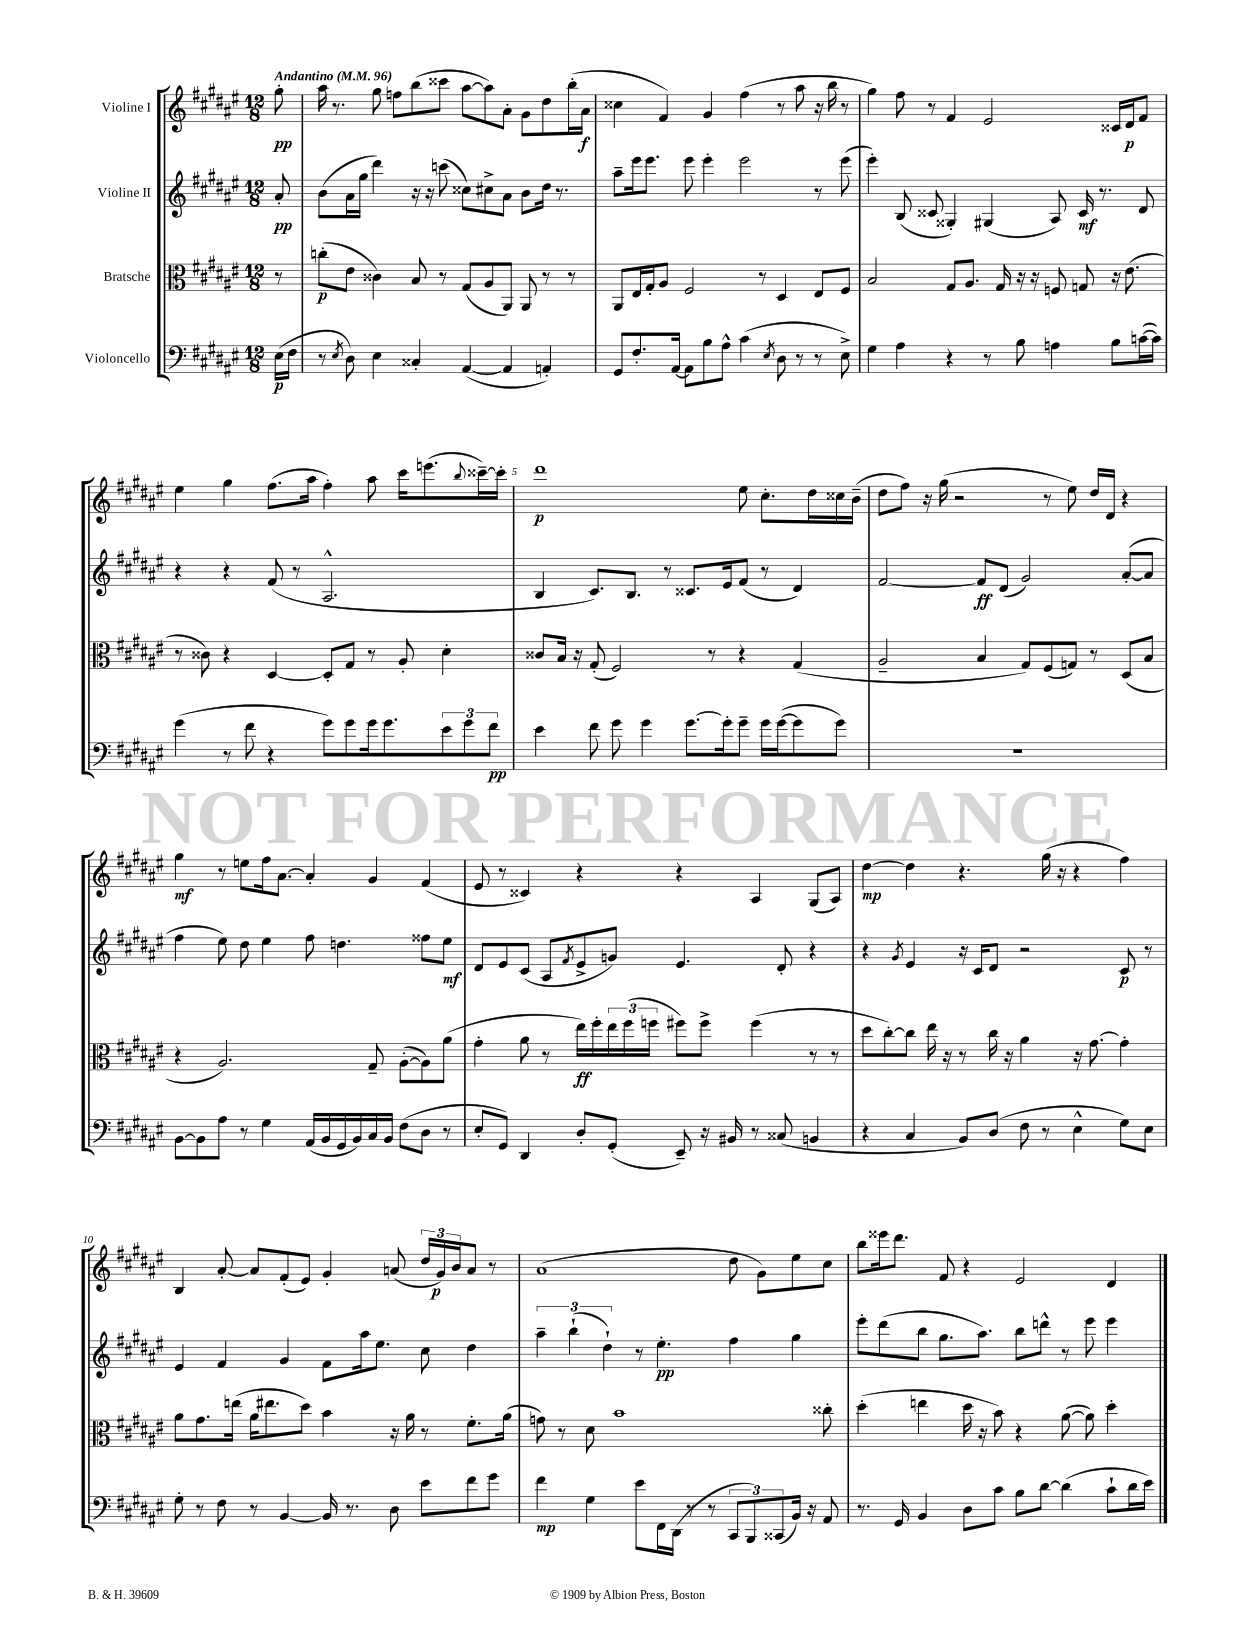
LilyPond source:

<<
\new StaffGroup <<
\new Staff = "s0" \with { instrumentName = "Violine I" } {
    \clef treble \key fis \major \numericTimeSignature \time 12/8 \partial 8 \tempo "Andantino" 4 = 96
    gis''8-.\pp |
    ais''16 r8. gis''8 f''8 b''8( cisis'''8 ais''8~ ais''8) ais'8-. gis'8 dis''8 b''16-.( ais'16\f |
    cisis''4 fis'4) gis'4 fis''4( r8 ais''8 r16 b''16 r8 |
    gis''4) fis''8 r8 fis'4 eis'2 cisis'16 dis'16\p fis'8 |
    eis''4 gis''4 fis''8.( ais''16 fis''4-.) ais''8 cis'''16 e'''8.( \appoggiatura { b''8 } cisis'''16~--) cisis'''16-. |
    dis'''1\p eis''8 cis''8.-. dis''16 cisis''16 b'16--( |
    dis''8 fis''8) r16 gis''16( r2 r8 eis''8) dis''16 dis'16 r4 |
    gis''4\mf r8 e''8 fis''16 ais'8.~ ais'4-. gis'4 fis'4( |
    eis'8 r8 cisis'4) r4 r4 ais4 gis8( ais8) |
    dis''4~\mp dis''4 r4. gis''16( r16 r4 fis''4) |
    b4 ais'8~-. ais'8 fis'8-.( eis'8) gis'4-. a'8( \tuplet 3/2 { dis''16 gis'16\p) b'16 } a'8 r8 |
    ais'1( dis''8 gis'8) eis''8 cis''8 |
    b''8 eisis'''16 dis'''8. fis'8 r4 eis'2 dis'4 \bar "|." |
}
\new Staff = "s1" \with { instrumentName = "Violine II" } {
    \clef treble \key fis \major \numericTimeSignature \time 12/8 \partial 8
    ais'8-.\pp |
    b'8( ais'16 gis''16 dis'''4) r16 r16 c'''8( cisis''8) cis''8-> ais'8 b'8 dis''16 r8. |
    ais''8-- eis'''16 eis'''8. eis'''8 eis'''4-. eis'''2 r8 eis'''8( |
    eis'''4-.) b8( cisis'8 gisis4-.) gis4( ais8) cisis'16\mf r8. dis'8 |
    r4 r4 fis'8( r8 ais2.-^ |
    b4 cis'8.) b8. r8 cisis'8. eis'16 fis'8( r8 dis'4) |
    fis'2~ fis'8\ff dis'8( gis'2) ais'8~-.( ais'8 |
    fis''4 eis''8) dis''8 eis''4 fis''8 d''4. fisis''8 eis''8\mf |
    dis'8 eis'8 cis'8( ais8 \acciaccatura { fis'8 } eis'8-> g'8) eis'4. dis'8-. r4 |
    r4 \acciaccatura { gis'8 } eis'4 r16 cis'16 dis'8 r2 cis'8\p r8 |
    eis'4 fis'4 gis'4 fis'8 ais''16 eis''8. cis''8 dis''4 |
    \tuplet 3/2 { ais''4-- b''4-!( dis''4-!) } r8 eis''4.-.\pp fis''4 gis''4 |
    eis'''8-. dis'''8( b''8 gis''8. ais''8.) b''8 d'''8-^ r8 eis'''8 eis'''4 \bar "|." |
}
\new Staff = "s2" \with { instrumentName = "Bratsche" } {
    \clef alto \key fis \major \numericTimeSignature \time 12/8 \partial 8
    r8 |
    c''8-.\p( eis'8 cisis'4) b8 r8 gis8( ais8 ais,8) ais,8 r8 r8 |
    ais,8 eis16 gis16-. ais8 fis2 r8 dis4 eis8 fis8 |
    b2 gis8 ais8. gis16 r16 r16 f8 g8 r16 eis'8.( |
    r8 cisis'8) r4 dis4~ dis8-. gis8 r8 ais8-. dis'4-. |
    cisis'8 b16 r16 gis8-.( fis2) r8 r4 gis4( |
    ais2-- b4 gis8) fis8( g8) r8 dis8( b8 |
    r4 ais2.) gis8-- ais8~-.( ais8) ais'8( |
    gis'4-. ais'8 r8 eis''16\ff) fis''16-. \tuplet 3/2 { eis''16 fis''16( f''16 } fis''8) fis''8-> fis''4( r8 r8 |
    dis''8 cis''8~-.) cis''8 eis''16 r16 r8 cis''16 r16 ais'4 r16 gis'8.~ gis'4-. |
    ais'8 gis'8. e''16( ais'16 eis''8. dis''8) b'4 r16 ais'16 r8 fis'8.-. ais'16( |
    g'8) r8 dis'8 b'1 cisis''8-. |
    dis''4-.( e''4 dis''16 r16 b'8) r4 ais'8~( ais'8) dis''4-. \bar "|." |
}
\new Staff = "s3" \with { instrumentName = "Violoncello" } {
    \clef bass \key fis \major \numericTimeSignature \time 12/8 \partial 8
    eis16\p( fis16 |
    r8 \acciaccatura { eis8 } dis8) eis4 cisis4-. ais,4~( ais,4 a,4-.) |
    gis,8 fis8.-. ais,16~ ais,8 b8 ais8-^ cis'4( \acciaccatura { eis8 } dis8 r8 r8 eis8->) |
    gis4 ais4 r4 r8 b8 a4 b8 c'16~( c'16) |
    gis'4( r8 fis'8 r4 gis'8) gis'8 gis'16 gis'8. \tuplet 3/2 { eis'8 gis'8 fis'8\pp } |
    eis'4 fis'8 gis'8 gis'4 gis'8.~ gis'16-. gis'8-- gis'16 gis'16~( gis'8 gis'8) |
    R1. |
    b,8~ b,8 ais8 r8 gis4 ais,16( b,16 gis,16 b,16) cis16 b,16 fis8( dis8 r8 |
    eis8-. gis,8) dis,4 dis8-. gis,8-.( eis,8--) r16 bis,16 r8 cisis8( b,4 |
    r4 cis4 b,8) dis8( fis8 r8 eis4-^ gis8) eis8 |
    gis8-. r8 fis8 r8 b,4~ b,16 r8. dis8 eis'8 fis'8 gis'8 |
    fis'4\mp gis4 eis'8 fis,16 dis,16( r8 r8 \tuplet 3/2 { cis,8 b,,8) cisis,8( } b,16) r16 ais,8 |
    r8. gis,16 b,4 dis8 cis'8 b8 dis'8~ dis'4( cis'8-! dis'16 eis'16) \bar "|." |
}
>>
>>
\layout { \context { \Score \override BarNumber.break-visibility = ##(#f #t #t) barNumberVisibility = #(every-nth-bar-number-visible 5) } }
